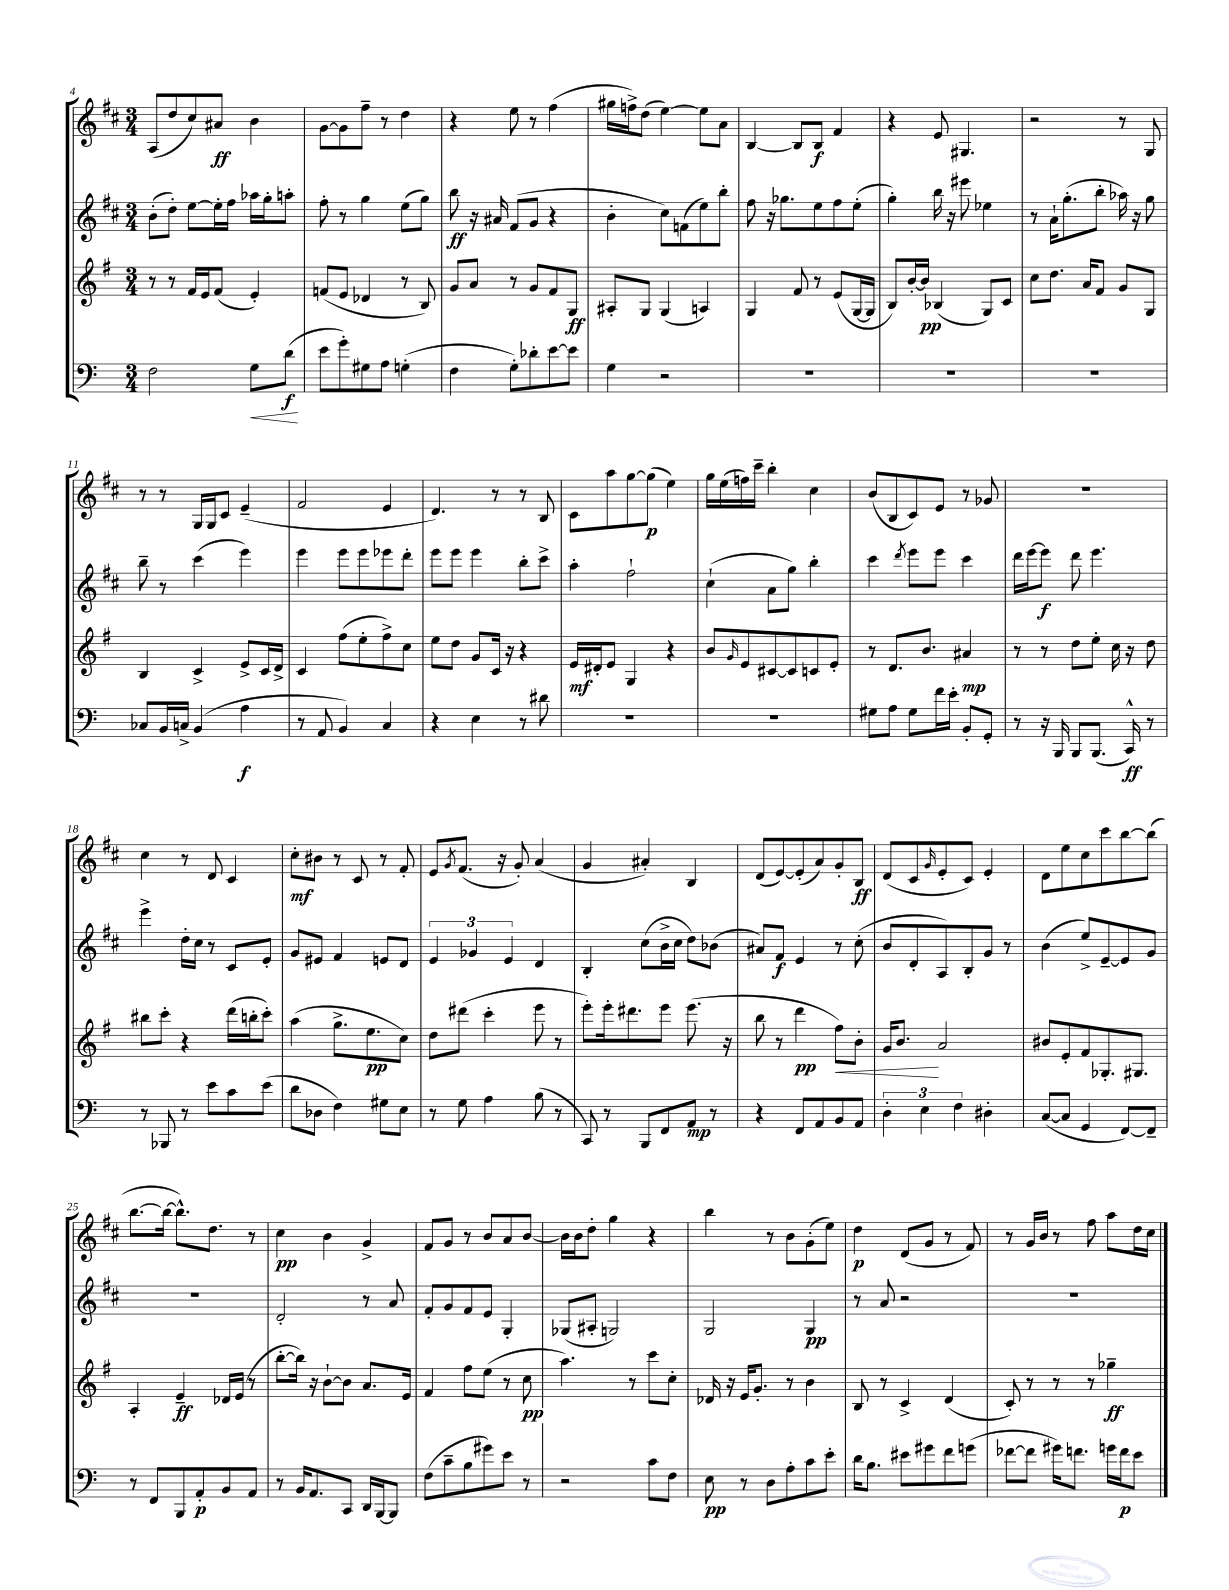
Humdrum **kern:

**kern	**kern	**kern	**kern
*staff4	*staff3	*staff2	*staff1
*clefF4	*clefG2	*clefG2	*clefG2
*k[]	*k[f#]	*k[f#c#]	*k[f#c#]
*M3/4	*M3/4	*M3/4	*M3/4
2F	8r	(8b'	(8A
.	8r	8dd')	8dd
.	16f#	[8ee	8cc#)
.	16e	.	.
.	(8f#	16ee']	8a#
.	.	16ff#	.
8G	4e')	16aa-	4b
.	.	16gg'	.
(8d	.	8aa'	.
=	=	=	=
8e	(8f	8ff#'	[8g
8g')	8e	8r	8g]
8G#	4d-	4gg	8ff#~
8A	.	.	8r
(4G'	8r	(8ee	4dd
.	8B)	8gg)	.
=	=	=	=
4F	8g	8bb	4r
.	8a	16r	.
.	.	16a#	.
8G')	8r	(8f#	8ee
8d-'	8g	8g	8r
[8e	8f#	4r	(4ff#
8e]	8G	.	.
=	=	=	=
4G	8A#'	4b'	16gg#
.	.	.	16ff^)
.	8G	.	(8dd
2r	(4G	8cc#)	[4ee)
.	.	(8f	.
.	4A)	8ee)	8ee]
.	.	8bb'	8a
=	=	=	=
2.r	4G	8ff#	[4B
.	.	16r	.
.	.	8.gg-	.
.	8f#	.	8B]
.	8r	8ee	8B
.	(8e	8ff#	4f#
.	[16G	(8ee'	.
.	16G]	.	.
=	=	=	=
2.r	8B)	4gg')	4r
.	[16b'	.	.
.	16b]	.	.
.	(4B-	16bb	8e
.	.	16r	.
.	.	8eee#	4.G#
.	8G)	4ee-	.
.	8c	.	.
=	=	=	=
2.r	8cc	8r	2r
.	8.dd	16a`	.
.	.	(8.gg'	.
.	16a	.	.
.	8f#	8bb'	.
.	8g	16aa-)	8r
.	.	16r	.
.	8G	8gg	8G
=	=	=	=
8C-	4B	8bb~	8r
16BB	.	8r	8r
16C^	.	.	.
(4BB	4c^	(4ccc#	16G
.	.	.	16G
.	.	.	8c#
4A	8e^	4eee)	(4e~
.	16c	.	.
.	16d^	.	.
=	=	=	=
8r	4c	4eee	2f#
8AA	.	.	.
4BB)	(8ff#	8eee	.
.	8ee'	8eee	.
4C	8ff#^)	8eee-	4e
.	8cc	8ddd'	.
=	=	=	=
4r	8ee	8eee	4.d)
.	8dd	8eee	.
4E	8g	4eee	.
.	16c	.	8r
.	16r	.	.
8r	4r	8bb'	8r
8d#	.	8ccc#^	8B
=	=	=	=
2.r	16e	4aa'	8c#
.	16d#'	.	.
.	8e	.	8aa
.	4G	2ff#`	[8gg
.	.	.	(8gg]
.	4r	.	4ee)
=	=	=	=
2.r	8b	(4cc#`	16gg
.	.	.	(16ee
.	16qqg	.	.
.	8e	.	16ff)
.	.	.	16ccc#~
.	[8c#	8a	4bb'
.	8c#]	8gg)	.
.	8c	4bb'	4cc#
.	8e'	.	.
=	=	=	=
8G#	8r	4ccc#	(8b
8A	8.d	.	8B
.	.	8qddd	.
8G#	.	8eee	8c#)
.	8.b	.	.
16f	.	8eee	8e
16e'	.	.	.
8BB'	4a#	4ccc#	8r
8GG'	.	.	8g-
=	=	=	=
8r	8r	16ddd	2.r
.	.	[16eee	.
16r	8r	8eee]	.
16BBB	.	.	.
8BBB	8dd	8ddd	.
(8.BBB	8ee'	4.eee	.
.	16cc	.	.
16CC^^)	16r	.	.
8r	8dd	.	.
=	=	=	=
8r	8bb#	4eee^	4cc#
8BBB-	8ccc'	.	.
8r	4r	16dd'	8r
.	.	16cc#	.
8e	.	8r	8d
8c	(16ddd	8c#	4c#
.	16bb'	.	.
(8e	8ccc')	8e'	.
=	=	=	=
8d	(4aa	8g	8cc#'
8D-	.	8e#	8b#
4F)	8.gg^	4f#	8r
.	.	.	8c#
.	8.ee	.	.
8G#	.	8e	8r
8E	8cc)	8d	8f#'
=	=	=	=
8r	8dd	6e	8e
.	.	.	8qg
8G	(8ddd#	.	(8.f#
.	.	6g-	.
4A	4ccc'	.	.
.	.	.	16r
.	.	6e	.
.	.	.	8g')
(8B	8eee	4d	(4a
8r	8r	.	.
=	=	=	=
8CC)	8eee')	4B'	4g
8r	16eee'	.	.
.	8.ddd#	.	.
8BBB	.	(8cc#	4a#')
8FF	8eee	16b^	.
.	.	16cc#	.
8AA	(8.eee	8dd)	4B
8r	.	(8b-	.
.	16r	.	.
=	=	=	=
4r	8bb	8a#)	(8d
.	8r	8f#	[8e)
8FF	4ddd	4e	(8e']
8AA	.	.	8a)
8BB	8ff#)	8r	8g'
8AA	8b'	(8cc#'	8B
=	=	=	=
6D'	16g	8b	(8d
.	8.b	.	.
.	.	8d'	8c#
6E	.	.	.
.	.	.	16qqg
.	2a	8A)	8e'
6F	.	.	.
.	.	8B'	8c#)
4D#'	.	8g	4e'
.	.	8r	.
=	=	=	=
([8C	8b#	(4b	8d
8C]	8e'	.	8ee
4GG	8f#	8ee^)	8cc#
.	8.G-'	[8e~	8ccc#
[8FF)	.	8e]	[8bb
.	8.G#	.	.
8FF~]	.	8g	(8bb]
=	=	=	=
8r	4A'	2.r	[8.bb
8FF	.	.	.
.	.	.	16bb_
8BBB	4e~	.	8.bb^^])
8AA'	.	.	.
.	.	.	8.dd
8BB	16d-	.	.
.	(16e	.	.
8AA	8r	.	8r
=	=	=	=
8r	[8bb'	2d'	4cc#
16BB	16bb])	.	.
8.AA	16r	.	.
.	[8b`	.	4b
8CC	8b]	.	.
16DD	8.a	8r	4g^
[16BBB	.	.	.
8BBB]	.	8a	.
.	16e	.	.
=	=	=	=
(8F	4f#	8f#'	8f#
8c~	.	8g	8g
8B	8ff#	8f#	8r
8g#)	(8ee	8e	8b
8e	8r	4G'	8a
8r	8cc	.	[8b
=	=	=	=
2r	4.aa)	(8G-	16b]
.	.	.	16b
.	.	8A#'	8dd'
.	.	2G)	4gg
.	8r	.	.
8c	8ccc	.	4r
8F	8cc'	.	.
=	=	=	=
8E	16d-	2G	4bb
.	16r	.	.
8r	16e	.	.
.	8.g'	.	.
8D	.	.	8r
8A'	8r	.	8b
8c	4b	4G	(8g'
8e'	.	.	8ee)
=	=	=	=
16d	8B	8r	4dd
8.B	.	.	.
.	8r	8a	.
8e#	4c^	2r	(8d
8g#	.	.	8g
8f	(4d	.	8r
(8g	.	.	8f#)
=	=	=	=
[8f-	8c')	2.r	8r
8f-]	8r	.	16g
.	.	.	16b
16g#)	8r	.	8r
8.f	.	.	.
.	8r	.	8ff#
16g	4gg-~	.	8aa
16f	.	.	.
8e	.	.	16dd
.	.	.	16cc#
==	==	==	==
*-	*-	*-	*-
